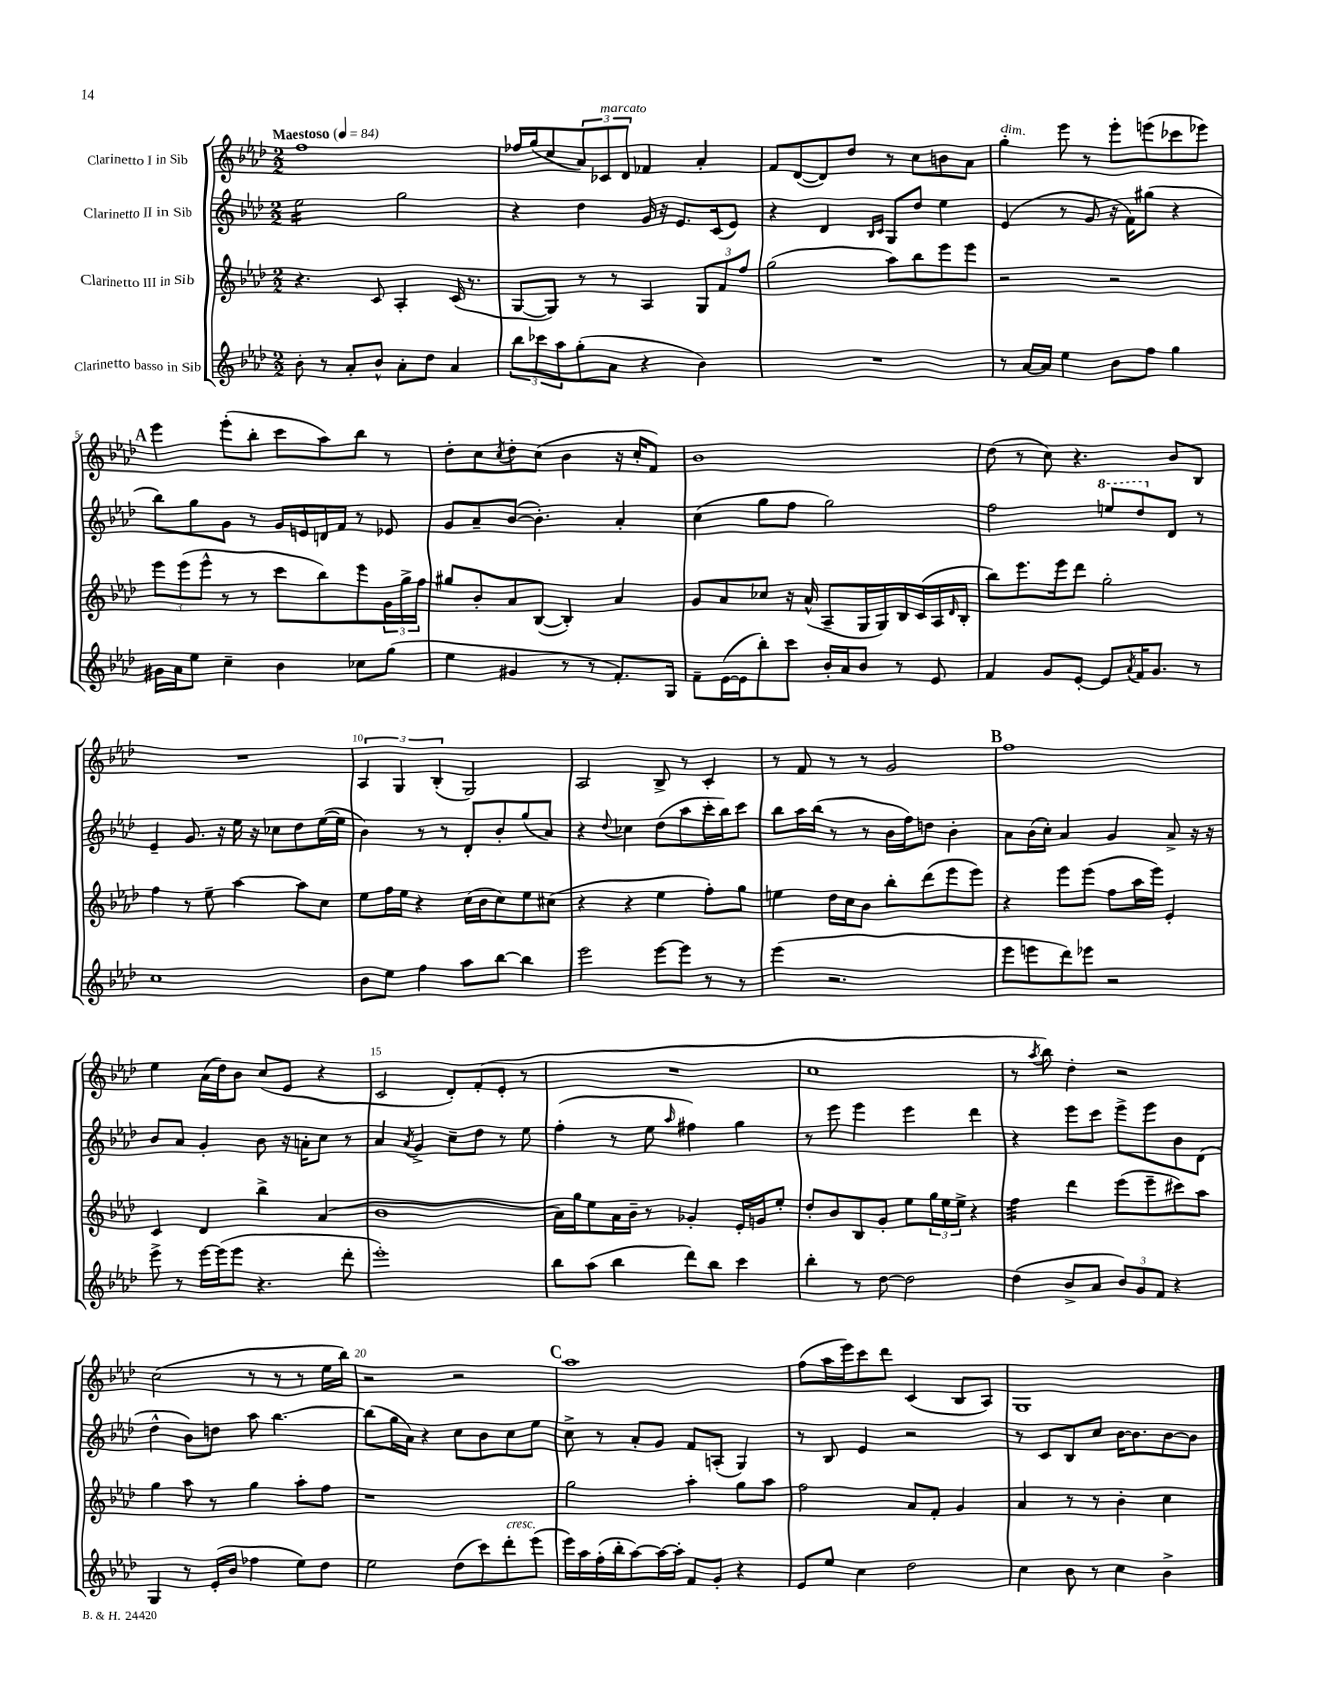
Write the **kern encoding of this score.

**kern	**kern	**kern	**kern
*staff4	*staff3	*staff2	*staff1
*clefG2	*clefG2	*clefG2	*clefG2
*k[b-e-a-d-]	*k[b-e-a-d-]	*k[b-e-a-d-]	*k[b-e-a-d-]
*M2/2	*M2/2	*M2/2	*M2/2
*MM84	*MM84	*MM84	*MM84
8b-'\	4.r	2ee-\	1ff
8r	.	.	.
8a-'/L	.	.	.
8b-^^/J	8c/	.	.
8a-'\L	4A-'/	2gg\	.
8dd-\J	.	.	.
4a-/	(16c/	.	.
.	8.r	.	.
=	=	=	=
12bb-\L	[8G/L	4r	16ff-/LL
.	.	.	(16gg/J
12ccc-\	.	.	.
.	8G/]J)	.	8cc/
12aa-\	.	.	.
(8gg'\	8r	4dd-\	12a-/)
.	.	.	12c-/
8a-\J	8r	.	.
.	.	.	12d-/J
4r	4A-/	16g/	4f-/
.	.	16r	.
.	.	8.e-/L	.
4b-\)	12G/L	.	4a-'/
.	.	(16c/k	.
.	12f/	.	.
.	.	8e-/J)	.
.	12ff/J	.	.
=	=	=	=
1r	(2gg\	4r	8f/L
.	.	.	([8d-/
.	.	4d-/	8d-/])
.	.	.	8dd-/J
.	.	16qqB-/LL	.
.	.	16qqc/JJ	.
.	8aa-\L)	8G/L	8r
.	8bb-\	8dd-/J	8cc\L
.	8eee-\	4ee-\	8b\
.	8eee-\J	.	8a-\J
=	=	=	=
8r	2r	(4e-/	4gg'\
[16a-/LL	.	.	.
16a-/]JJ	.	.	.
4ee-\	.	8r	8eee-\
.	.	8g/	8r
8b-\L	2r	16r	8eee-'\L
.	.	16f\LK)	.
8ff\J	.	(8gg#\J	(8eee\
4gg\	.	4r	8ccc-\
.	.	.	8eee-\J)
=	=	=	=
16g#\LL	12eee-\L	8bb-\L)	4eee-\
16a-\J	.	.	.
.	(12eee-\	.	.
8ee-\J	.	8gg\	.
.	12eee-^^\J	.	.
4cc~\	8r	8g\J	(8eee-'\L
.	8r	8r	8bb-'\J
4b-\	8ccc\L	16g/LL	8ccc\L
.	.	16e/	.
.	8bb-\)	16d/	8aa-\)
.	.	16f/JJ	.
8cc-\L	8eee-\	8r	8bb-\J
(8gg\J	24g\L	8e-/	8r
.	24gg^\	.	.
.	24ff\JJ	.	.
=	=	=	=
4ee-\	8gg#/L	8g/L	8dd-'\L
.	8b-'/	8a-~/	8cc\
.	.	.	8qcc/
4g#/	8a-/	([8b-/J	8dd-'\
.	([8B-/J	4.b-'\])	(8cc\J
8r	4B-'/])	.	4b-\
8r	.	.	.
8.f'/L)	4a-/	4a-'/	16r
.	.	.	16cc'/LK
.	.	.	8f/J)
16G/Jk	.	.	.
=	=	=	=
8f~\L	8g/L	(4cc\	1b-
([16e-\L	8a-/	.	.
16e-\]J	.	.	.
8bb-'\)	8cc-/J	8gg\L	.
8ccc\J	16r	8ff\J	.
.	(16a-^^/	.	.
16b-'/LL	8A-~/L	2gg\)	.
16a-/J	.	.	.
8b-/J	16G/L	.	.
.	16G/)	.	.
8r	16B-/	.	.
.	(16c/	.	.
8e-/	16A-/	.	.
.	16qqd-/	.	.
.	16B-'/JJ	.	.
=	=	=	=
4f/	8bb-\L)	2ff\	(8dd-\
.	8.eee-\	.	8r
8g/L	.	.	8cc\)
.	16eee-\k	.	.
[8e-'/J	8ddd-\J	.	4.r
8e-/]L	2gg'\	8eee/L	.
8qa-/	.	.	.
16f/K	.	8ddd-/	.
8.g/J	.	.	.
.	.	8d-/J	8b-/L
8r	.	8r	8B-/J
=	=	=	=
1cc	4ff\	4e-~/	1r
.	8r	8.g/	.
.	8ee-~\	.	.
.	.	16r	.
.	[4aa-\	16ee-\	.
.	.	16r	.
.	.	8cc-\L	.
.	8aa-\]L	8dd-\	.
.	8cc\J	([16ee-\L	.
.	.	16ee-\]JJ	.
=	=	=	=
8b-\L	8ee-\L	4b-\)	6A-/
8ee-\J	16ff\L	.	.
.	.	.	6G/
.	16ee-\JJ	.	.
4ff\	4r	8r	.
.	.	.	(6B-'/
.	.	8r	.
8aa-\L	(16cc\LL	8d-'/L	2G/)
.	16b-\J	.	.
[8bb-\J	8cc\)	8b-'/	.
4bb-\]	8ee-\	(8gg/	.
.	(8cc#\J	8a-/J)	.
=	=	=	=
2eee-\	4r	4r	2A-/
.	.	8qqdd-/	.
.	4r	4cc-\	.
[8eee-\L	4ee-\	(8dd-\L	8B-^/
8eee-\]J	.	8aa-\	8r
8r	8ff'\L)	16ccc'\L	4c'/
.	.	16bb-\J)	.
8r	8gg\J	8ccc\J	.
=	=	=	=
(4eee-\	4ee\	8bb-\L	8r
.	.	16aa-\L	8f/
.	.	(16bb-\JJ	.
2.r	16dd-\LL	8r	8r
.	16cc\J	.	.
.	8b-\J	8r	8r
.	8bb-'\L	16b-\LL	2g/
.	.	16ff\J)	.
.	(8ddd-\	8dd\J	.
.	8eee-\	4b-'\	.
.	8eee-\J)	.	.
=	=	=	=
8eee-\L	4r	8a-\L	1ff
8eee\	.	(16b-\L	.
.	.	16cc'\JJ)	.
8ddd-\)	8eee-\L	4a-/	.
8eee-\J	(8eee-\J	.	.
2r	8ff\L	4g/	.
.	16aa-\L	.	.
.	16eee-\JJ)	.	.
.	4e-'/	8a-^/	.
.	.	16r	.
.	.	16r	.
=	=	=	=
8eee-^\	4c/	8b-/L	4ee-\
8r	.	8a-/J	.
[16eee-\LL	4d-/	4g'/	(16a-\LL
(16eee-\]J	.	.	16dd-\J)
8eee-\J	.	.	8b-\J
4.r	4bb-^\	8b-\	(8cc/L
.	.	16r	8e-/J
.	.	16a'\LK	.
.	(4a-/	8cc\J	4r
8ddd-'\	.	8r	.
=	=	=	=
1eee-')	1b-	4a-/	2c/
.	.	8qa-/	.
.	.	4g^/	.
.	.	8cc~\L	8d-'/L)
.	.	8dd-\J	(8f'/
.	.	8r	8e-'/J
.	.	8ee-\	8r
=	=	=	=
8bb-\L	16a-\LL)	(4ff'\	1r
.	16gg\J	.	.
(8aa-\J	8ee-\	.	.
4bb-\	16a-\L	8r	.
.	16b-~\JJ	.	.
.	8r	8ee-\	.
.	.	16qqaa-/	.
8ddd-\L)	4g-'/	4ff#\)	.
8bb-\J	.	.	.
4ccc\	16e-'/LL	4gg\	.
.	16g/J	.	.
.	8ee-'/J	.	.
=	=	=	=
4bb-'\	8dd-'/L	8r	1cc
.	8b-/	8eee-\	.
8r	8B-/	4eee-\	.
[8dd-\	8g'/J	.	.
2dd-\]	8ee-\L	4eee-\	.
.	24gg\L	.	.
.	24ee-\	.	.
.	24ee-^\JJ	.	.
.	4r	4ddd-\	.
=	=	=	=
(4dd-\	4ff\	4r	8r
.	.	.	8qaa-/
.	.	.	8bb-\)
8b-^/L	4ddd-\	8eee-\L	4dd-'\
8a-/J	.	8ccc\J	.
12b-/L)	(8eee-\L	8eee-^\L	2r
12g/	.	.	.
.	8eee-~\	8eee-\	.
12f/J	.	.	.
4r	8ccc#\)	8b-\	.
.	8aa-\J	(8d-\J	.
=	=	=	=
4G/	4gg\	4dd-^^\	(2cc\
8r	8aa-\	8b-\L)	.
(16e-'/LL	8r	8dd\J	.
16b-/JJ	.	.	.
4ff-\	4gg\	8aa-\	8r
.	.	[4.bb-\	8r
8ee-\L)	8aa-'\L	.	8r
8dd-\J	8ff\J	.	16ee-\LL
.	.	.	16bb-\JJ)
=	=	=	=
2ee-\	1r	(8bb-\]L	2r
.	.	16gg\L	.
.	.	16a-\JJ)	.
.	.	4r	.
(8dd-\L	.	8cc\L	2r
8ccc\)	.	8b-\	.
8ddd-'\	.	8cc\	.
(8eee-\J	.	8ee-\J	.
=	=	=	=
16eee-\LL)	2gg\	8cc^\	1aa-
16aa-\	.	.	.
(16ff'\	.	8r	.
16bb-'\J	.	.	.
[8aa-\)	.	8a-'/L	.
16aa-\_L	.	8g/J	.
16aa-'\]JJ	.	.	.
8f/L	4aa-'\	8f/L	.
8g'/J	.	(8A'/J	.
4r	8gg\L	4G/)	.
.	8aa-\J	.	.
=	=	=	=
8e-/L	2ff\	8r	(8ff\L
8ee-/J	.	8B-/	16aa-\L
.	.	.	16eee-\J)
4cc\	.	4e-/	8ccc\
.	.	.	8ddd-\J
2dd-\	8a-/L	2r	(4c/
.	8f'/J	.	.
.	4g/	.	8B-/L
.	.	.	8A-/J)
=	=	=	=
4cc\	4a-/	8r	1G
.	.	8c/L	.
8b-\	8r	8B-/	.
8r	8r	8cc/J	.
4cc\	4b-'\	[16b-\LK	.
.	.	8.b-\]	.
4b-^\	4cc\	[8b-\	.
.	.	8b-\]J	.
==	==	==	==
*-	*-	*-	*-
